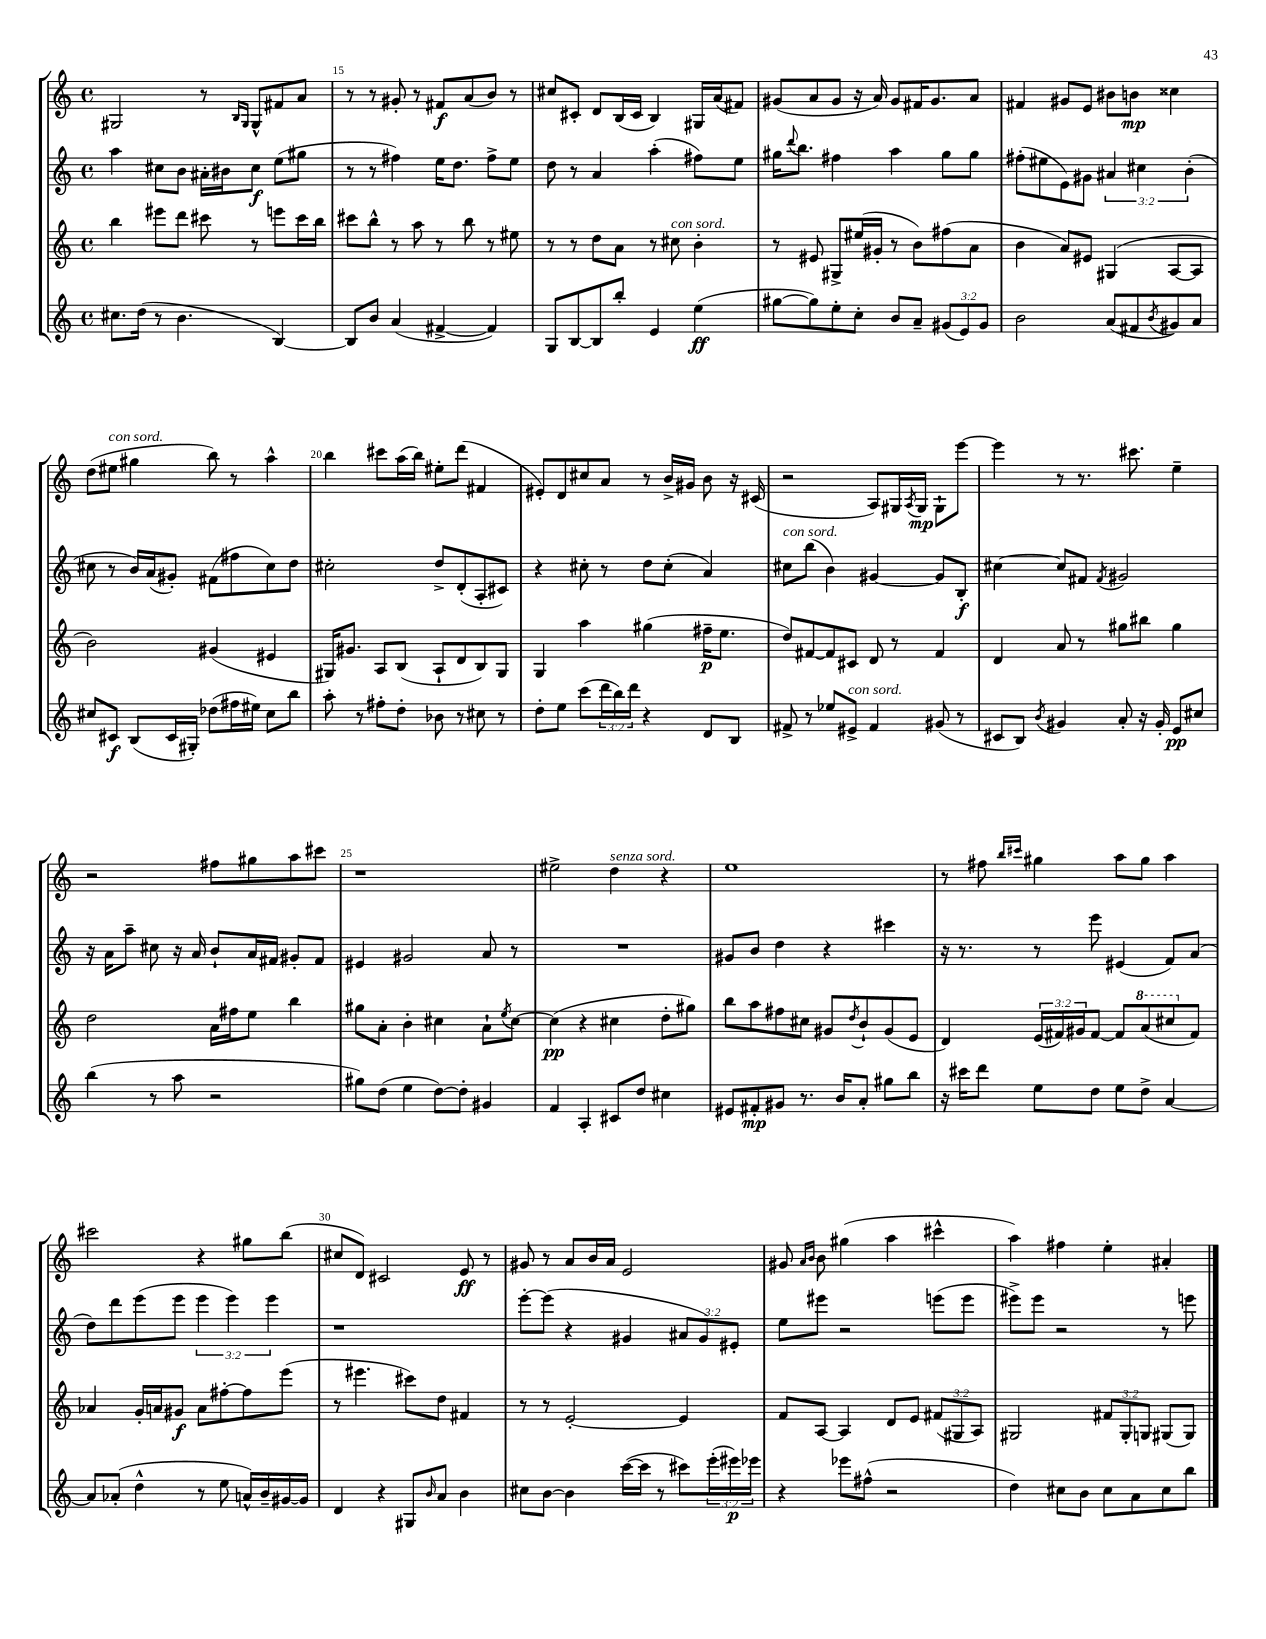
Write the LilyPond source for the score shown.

<<
\new StaffGroup <<
\new Staff = "s0" {
    \clef treble \key c \major \defaultTimeSignature \time 4/4
    gis2 r8 \grace { b16 gis16 } gis8-^ fis'8 a'8 |
    r8 r8 gis'8-. r8 fis'8\f a'8( b'8) r8 |
    cis''8 cis'8-. d'8 b16( cis'16 b4) gis16 a'16( fis'8) |
    gis'8( a'8 gis'8 r16 a'16) gis'8 fis'16 gis'8. a'8 |
    fis'4 gis'8 e'8 bis'8 b'8\mp cisis''4 |
    d''8( eis''8^\markup { \italic "con sord." } gis''4 b''8) r8 a''4-^ |
    b''4 cis'''8 a''16( b''16) eis''8-. d'''8( fis'4 |
    eis'8-.) d'8 cis''8 a'8 r8 b'16-> gis'16 b'8 r16 cis'16( |
    r2 a8) gis16 \acciaccatura { a8 } gis16\mp gis8-! e'''8~ |
    e'''4 r8 r8. cis'''8. e''4-- |
    r2 fis''8 gis''8 a''8 cis'''8 |
    r1 |
    eis''2-> d''4^\markup { \italic "senza sord." } r4 |
    e''1 |
    r8 fis''8 \grace { b''16 cis'''16 } gis''4 a''8 gis''8 a''4 |
    cis'''2 r4 gis''8 b''8( |
    cis''8 d'8) cis'2 e'8\ff r8 |
    gis'8 r8 a'8 b'16 a'16 e'2 |
    gis'8 \grace { a'16 b'16 } b'8 gis''4( a''4 cis'''4-^ |
    a''4) fis''4 e''4-. ais'4-. \bar "|." |
}
\new Staff = "s1" {
    \clef treble \key c \major \defaultTimeSignature \time 4/4 \override Staff.TupletNumber.text = #tuplet-number::calc-fraction-text
    a''4 cis''8 b'8 ais'16-. bis'16 cis''8\f e''8( gis''8 |
    r8 r8 fis''4) e''16 d''8. fis''8-> e''8 |
    d''8 r8 a'4 a''4-.( fis''8) e''8 |
    gis''16 \appoggiatura { d'''8 } b''8. fis''4 a''4 gis''8 gis''8 |
    fis''8-.( eis''8 e'8) gis'8 \tuplet 3/2 { ais'4 cis''4 b'4-.( } |
    cis''8 r8 b'16) a'16( gis'8-.) fis'8( fis''8 cis''8) d''8 |
    cis''2-. d''8-> d'8-.( a8-. cis'8) |
    r4 cis''8-. r8 d''8 cis''8-.( a'4) |
    cis''8^\markup { \italic "con sord." } b''8( b'4) gis'4~ gis'8 b8-.\f |
    cis''4~ cis''8 fis'8 \acciaccatura { fis'8 } gis'2 |
    r16 a'16 a''8-- cis''8 r16 a'16 b'8-! a'16 fis'16 gis'8-. fis'8 |
    eis'4 gis'2 a'8 r8 |
    R1 |
    gis'8 b'8 d''4 r4 cis'''4 |
    r16 r8. r8 e'''8 eis'4( f'8) a'8( |
    d''8) d'''8 e'''8( e'''8 \tuplet 3/2 { e'''4 e'''4) e'''4 } |
    r1 |
    e'''8~-. e'''8( r4 gis'4 \tuplet 3/2 { ais'8 gis'8) eis'8-. } |
    e''8 eis'''8 r2 e'''8( e'''8 |
    eis'''8->) eis'''8 r2 r8 e'''8 \bar "|." |
}
\new Staff = "s2" {
    \clef treble \key c \major \defaultTimeSignature \time 4/4 \override Staff.TupletNumber.text = #tuplet-number::calc-fraction-text
    b''4 eis'''8 d'''8 cis'''8 r8 e'''8 cis'''16 b''16 |
    cis'''8 b''8-^ r8 a''8 r8 b''8 r8 eis''8 |
    r8 r8 d''8 a'8 r8 cis''8^\markup { \italic "con sord." } b'4-. |
    r8 eis'8 gis8-> eis''16( gis'16-. r8 b'8) fis''8( a'8 |
    b'4 a'8) eis'8 gis4( a8~ a8 |
    b'2) gis'4( eis'4 |
    gis16) gis'8. a8 b8( a8-! d'8 b8) gis8 |
    g4 a''4 gis''4( fis''16--\p e''8. |
    d''8) fis'8~ fis'8 cis'8 d'8 r8 fis'4 |
    d'4 a'8 r8 gis''8 bis''8 gis''4 |
    d''2 a'16 fis''16 e''8 b''4 |
    gis''8 a'8-. b'4-. cis''4 a'8-! \acciaccatura { e''8 } cis''8~ |
    cis''4\pp( r4 cis''4 d''8-. gis''8) |
    b''8 a''8 fis''8 cis''8 gis'8 \acciaccatura { d''8 } b'8-! gis'8( e'8 |
    d'4) \tuplet 3/2 { e'16( fis'16) gis'16 } fis'8~ fis'8 \ottava #1 a''8( cis'''8 \ottava #0 fis'8) |
    aes'4 g'16-. a'16 gis'8\f a'8 fis''8~-. fis''8 e'''8( |
    r8 eis'''4. cis'''8) d''8 fis'4 |
    r8 r8 e'2~-. e'4 |
    f'8 a8~ a4 d'8 e'8 \tuplet 3/2 { fis'8( gis8 a8) } |
    gis2 \tuplet 3/2 { fis'8 gis8-. g8 } gis8( gis8) \bar "|." |
}
\new Staff = "s3" {
    \clef treble \key c \major \defaultTimeSignature \time 4/4 \override Staff.TupletNumber.text = #tuplet-number::calc-fraction-text
    cis''8. d''16( r8 b'4. b4~) |
    b8 b'8 a'4( fis'4~-> fis'4) |
    g8 b8~ b8 b''8-. e'4 e''4\ff( |
    gis''8~ gis''8) e''8-. c''8-. b'8 a'8-- \tuplet 3/2 { gis'8( e'8) gis'8 } |
    b'2 a'8( fis'8 \acciaccatura { b'8 } gis'8) a'8 |
    cis''8 cis'8\f b8( cis'16 gis16-.) des''8( fis''16 eis''16) cis''8 b''8 |
    a''8-. r8 fis''8-. d''8-. bes'8 r8 cis''8 r8 |
    d''8-. e''8 c'''8( \tuplet 3/2 { d'''16 b''16) d'''16 } r4 d'8 b8 |
    fis'8-> r8 ees''8 eis'8->^\markup { \italic "con sord." } fis'4 gis'8( r8 |
    cis'8 b8) \acciaccatura { b'8 } gis'4 a'8-. r16 gis'16-. e'8\pp cis''8 |
    b''4( r8 a''8 r2 |
    gis''8) d''8( e''4 d''8~) d''8-. gis'4 |
    f'4 a4-. cis'8 d''8 cis''4 |
    eis'8 fis'8-.\mp gis'8 r8. b'16 a'8-. gis''8 b''8 |
    r16 cis'''16 d'''8 e''8 d''8 e''8 d''8-> a'4~ |
    a'8 aes'8-.( d''4-^ r8 e''8 a'16-^) b'16-- gis'16~ gis'16 |
    d'4 r4 gis8 \grace { b'16 } a'8 b'4 |
    cis''8 b'8~ b'4 c'''16~( c'''16 r8 cis'''8) \tuplet 3/2 { e'''16-.( eis'''16\p) ees'''16 } |
    r4 ees'''8 fis''8-^( r2 |
    d''4) cis''8 b'8 cis''8 a'8 cis''8 b''8 \bar "|." |
}
>>
>>
\layout { \context { \Score currentBarNumber = #14 \override BarNumber.break-visibility = ##(#f #t #t) barNumberVisibility = #(every-nth-bar-number-visible 5) } }
